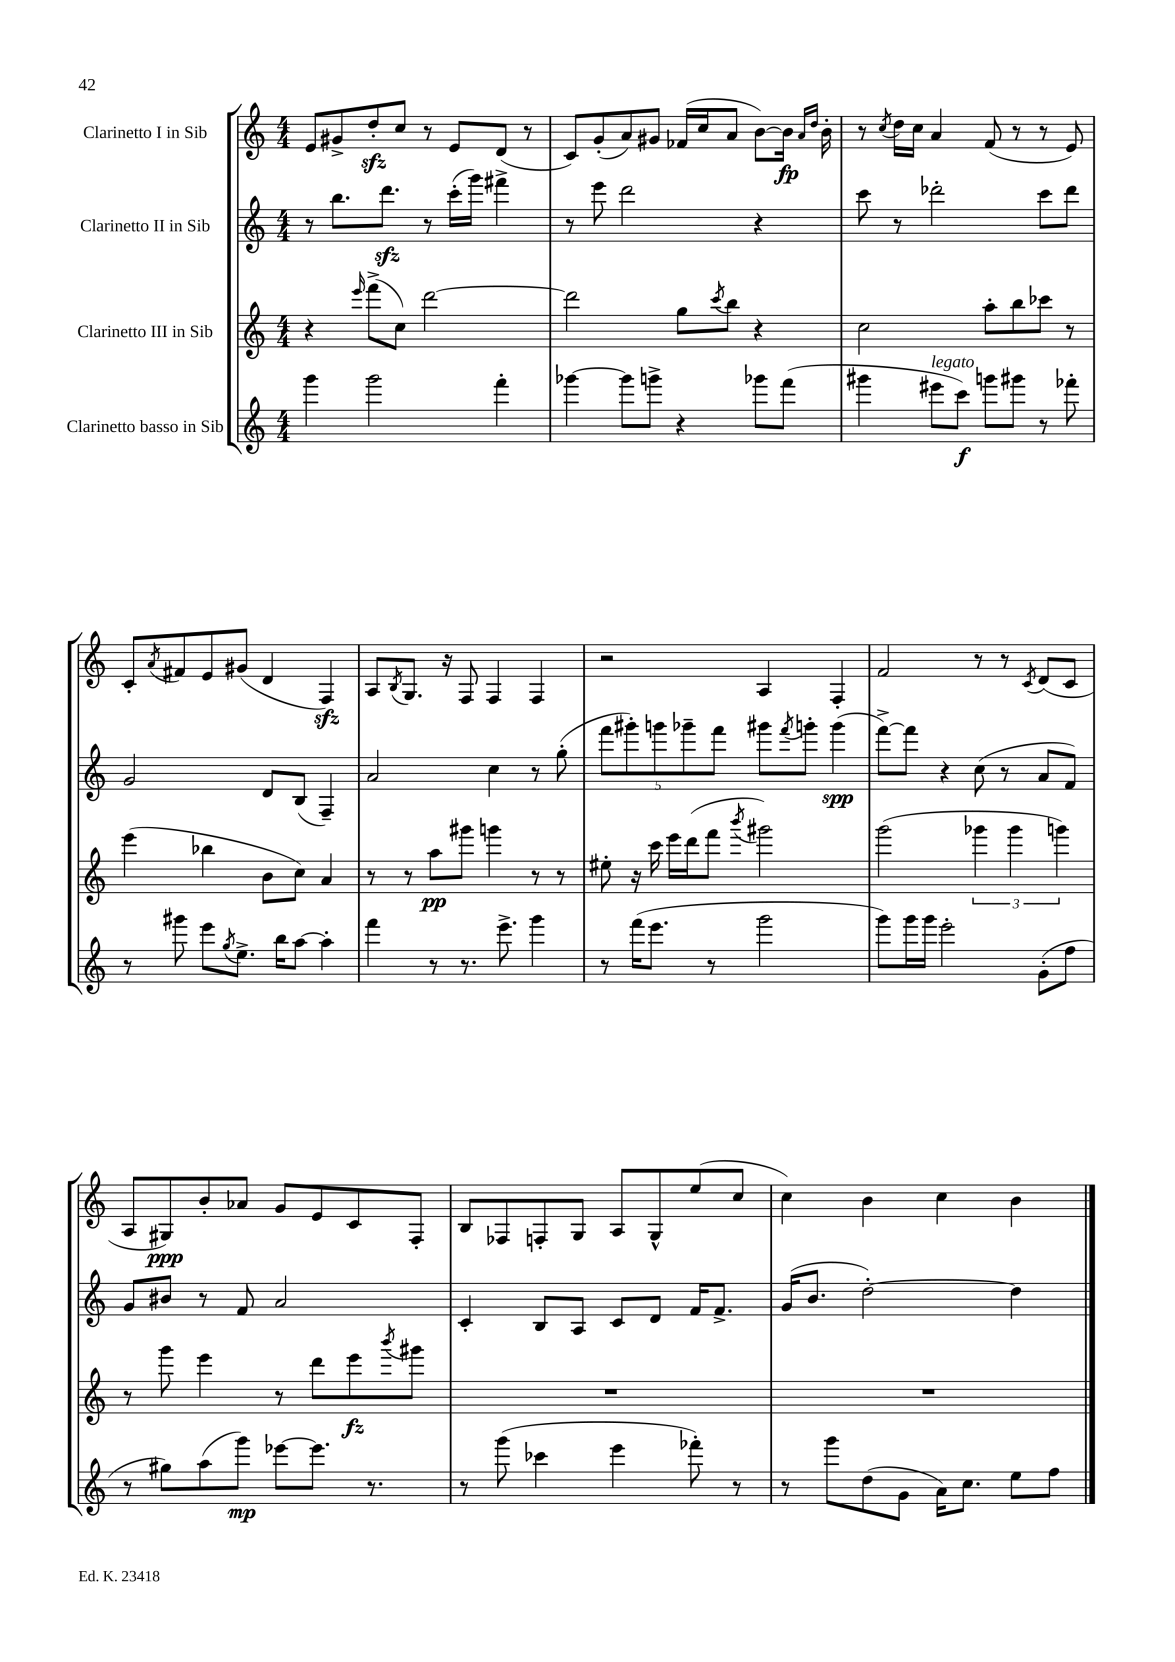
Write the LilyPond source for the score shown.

<<
\new StaffGroup <<
\new Staff = "s0" \with { instrumentName = "Clarinetto I in Sib" } {
    \clef treble \key c \major \numericTimeSignature \time 4/4
    e'8 gis'8-> d''8-.\sfz c''8 r8 e'8 d'8( r8 |
    c'8) g'8-.( a'8) gis'8 fes'16( c''16 a'8 b'8~) b'16\fp \grace { a'16 d''16 } b'16-. |
    r8 \acciaccatura { c''8 } d''16 c''16 a'4 f'8( r8 r8 e'8) |
    c'8-. \acciaccatura { a'8 } fis'8 e'8 gis'8( d'4 f4\sfz) |
    a8 \acciaccatura { b8 } g8. r16 f8 f4 f4 |
    r2 a4 f4-. |
    f'2 r8 r8 \acciaccatura { c'8 } d'8( c'8 |
    a8 gis8\ppp) b'8-. aes'8 g'8 e'8 c'8 f8-. |
    b8 fes8 f8-. g8 a8 g8-^ e''8( c''8 |
    c''4) b'4 c''4 b'4 \bar "|." |
}
\new Staff = "s1" \with { instrumentName = "Clarinetto II in Sib" } {
    \clef treble \key c \major \numericTimeSignature \time 4/4
    r8 b''8. d'''8.\sfz r8 c'''16-.( g'''16) fis'''4-> |
    r8 e'''8 d'''2 r4 |
    c'''8 r8 des'''2-. c'''8 des'''8 |
    g'2 d'8 b8( f4--) |
    a'2 c''4 r8 g''8-.( |
    \tuplet 5/4 { f'''8 gis'''8-.) g'''8 ges'''8-- f'''8 } gis'''8 \acciaccatura { f'''8 } g'''8-. g'''4\spp( |
    f'''8~->) f'''8 r4 c''8( r8 a'8 f'8) |
    g'8 bis'8 r8 f'8 a'2 |
    c'4-. b8 a8 c'8 d'8 f'16 f'8.-> |
    g'16( b'8. d''2~-.) d''4 \bar "|." |
}
\new Staff = "s2" \with { instrumentName = "Clarinetto III in Sib" } {
    \clef treble \key c \major \numericTimeSignature \time 4/4
    r4 \grace { e'''16 } f'''8->( c''8) d'''2~ |
    d'''2 g''8 \acciaccatura { c'''8 } b''8 r4 |
    c''2 a''8-. b''8 ces'''8 r8 |
    e'''4( bes''4 b'8 c''8) a'4 |
    r8 r8 a''8\pp gis'''8 g'''4 r8 r8 |
    eis''8-. r16 c'''16 e'''16 d'''16( f'''8 \acciaccatura { b'''8 } gis'''2) |
    g'''2( \tuplet 3/2 { ges'''4 ges'''4 g'''4) } |
    r8 g'''8 e'''4 r8 d'''8 e'''8\fz \acciaccatura { b'''8 } gis'''8 |
    R1 |
    R1 \bar "|." |
}
\new Staff = "s3" \with { instrumentName = "Clarinetto basso in Sib" } {
    \clef treble \key c \major \numericTimeSignature \time 4/4
    g'''4 g'''2 f'''4-. |
    ges'''4~ ges'''8 g'''8-> r4 ges'''8 f'''8( |
    gis'''4 eis'''8^\markup { \italic "legato" } c'''8\f) g'''8 gis'''8 r8 fes'''8-. |
    r8 gis'''8 e'''8 \acciaccatura { g''8 } e''8.-> b''16 a''8~ a''4-. |
    f'''4 r8 r8. e'''8.-> g'''4 |
    r8 f'''16( e'''8. r8 g'''2 |
    g'''8) g'''16 g'''16 e'''2-. g'8-.( f''8 |
    r8 gis''8) a''8( g'''8\mp) ees'''8~ ees'''8. r8. |
    r8 g'''8( ces'''4 e'''4 fes'''8-.) r8 |
    r8 g'''8 d''8( g'8 a'16) c''8. e''8 f''8 \bar "|." |
}
>>
>>
\layout { \context { \Score \remove "Bar_number_engraver" } }
